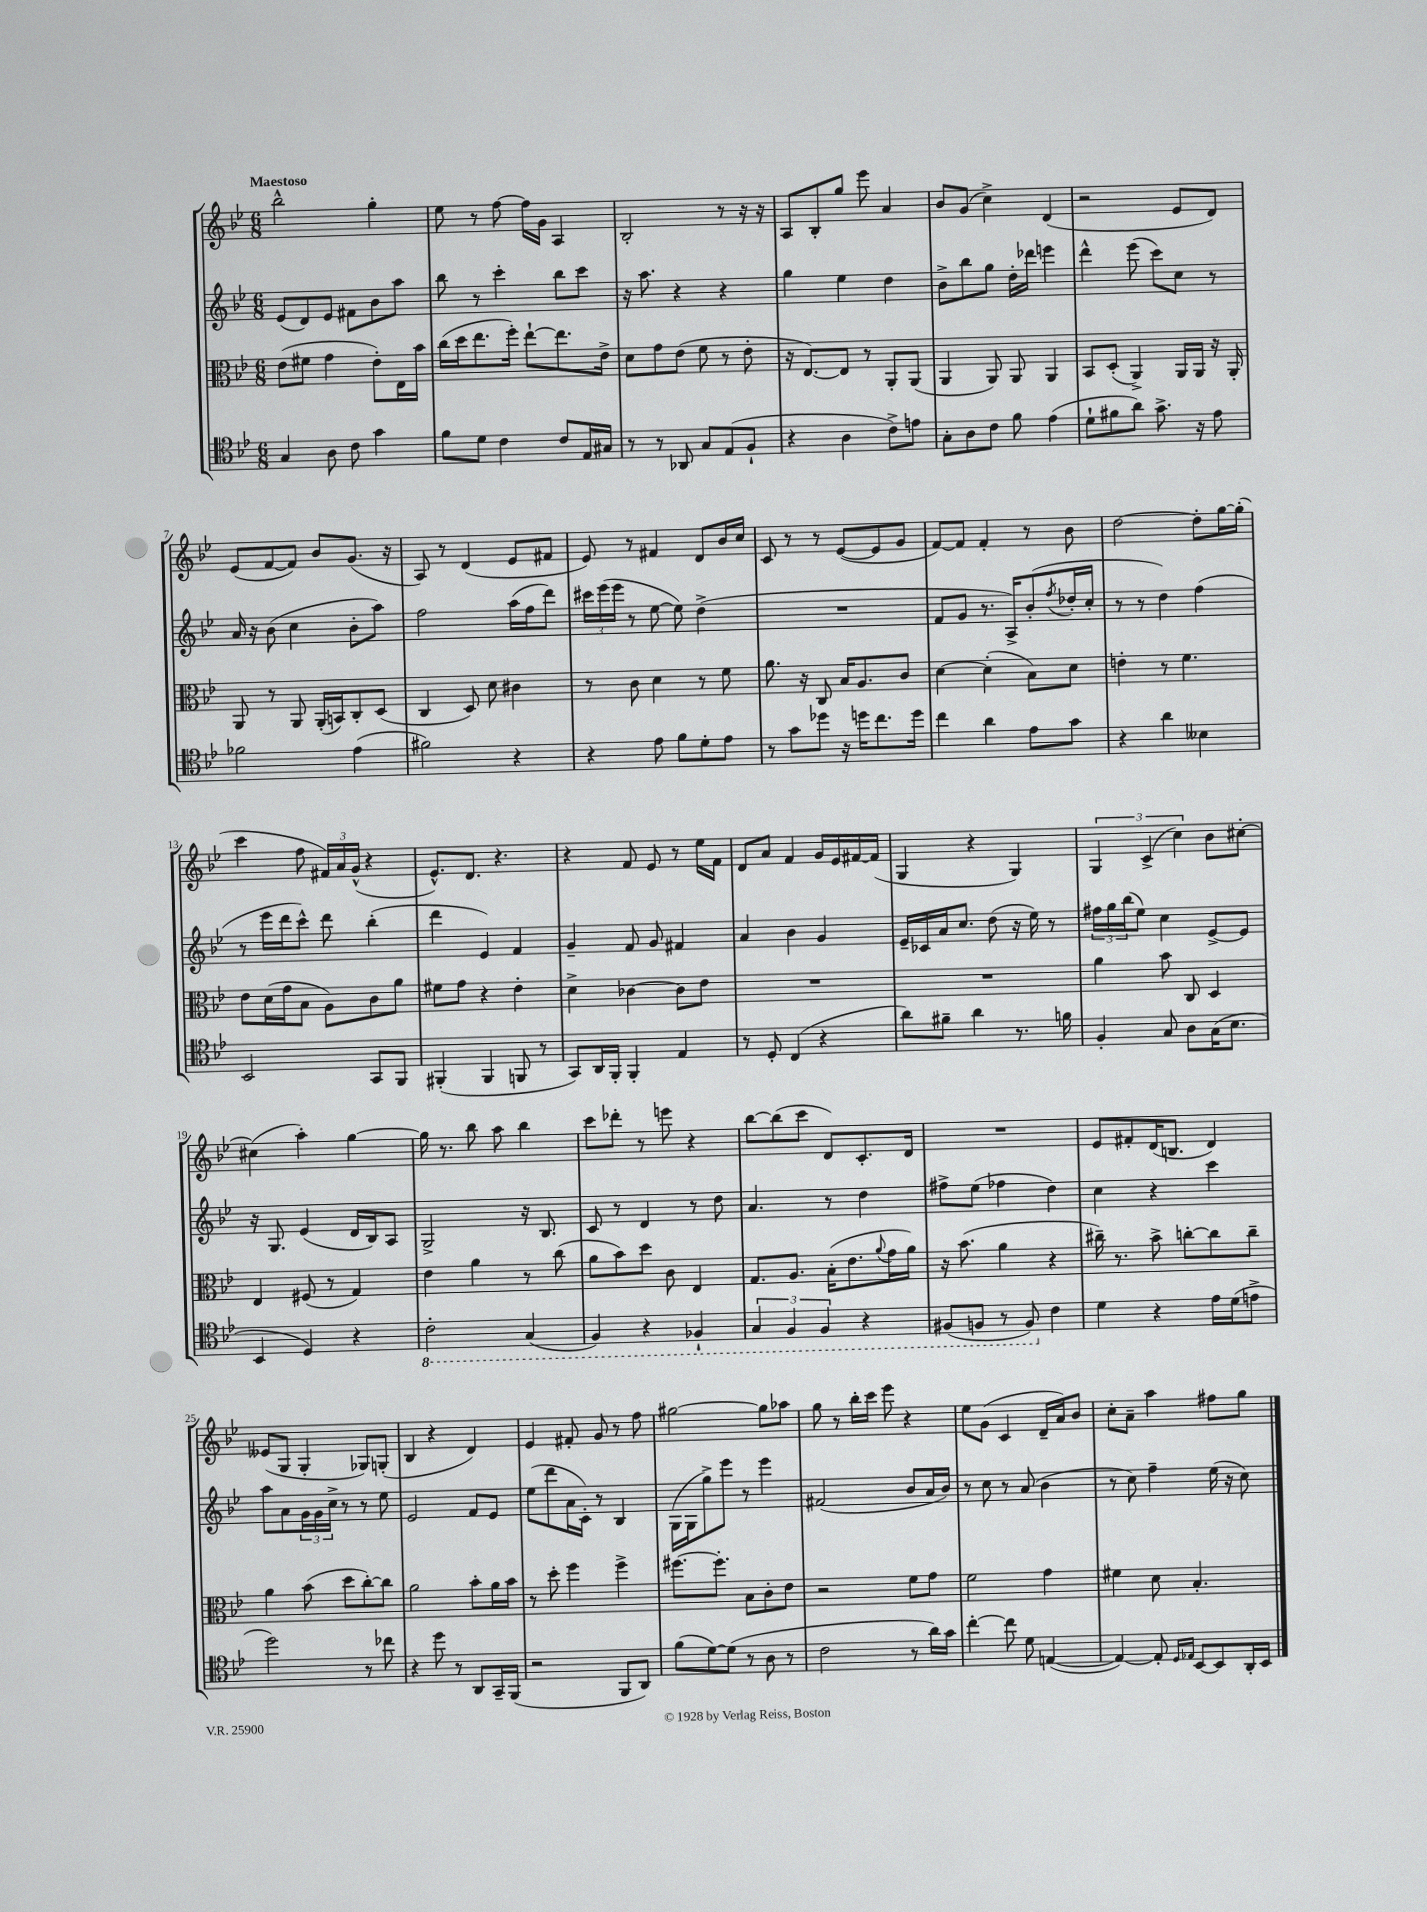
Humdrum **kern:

**kern	**kern	**kern	**kern
*staff4	*staff3	*staff2	*staff1
*clefC4	*clefC3	*clefG2	*clefG2
*k[b-e-]	*k[b-e-]	*k[b-e-]	*k[b-e-]
*M6/8	*M6/8	*M6/8	*M6/8
4G/	(8e-\L	(8e-/L	2bb-^^\
.	8f#\J	8d/)	.
8A\	4g\	8e-/J	.
8c\	.	8f#\L	.
4g\	8e-'\L)	8b-\	4gg'\
.	16E-\L	8aa\J	.
.	16b-\JJ	.	.
=	=	=	=
8f\L	(16cc\LL	8bb-\	8ee-\
.	16dd\J	.	.
8d\J	8.ee-\	8r	8r
4c\	.	4ccc'\	[8ff\
.	16ff'\Jk)	.	.
.	[8ee-`\L	.	16ff\]LL
.	.	.	16g\JJ
8c/L	8.ee-\]	8bb-\L	4A/
16E-/L	.	8ccc\J	.
16G#/JJ	16e-^\Jk	.	.
=	=	=	=
8r	8d\L	16r	2B-'/
.	.	8.aa\	.
8r	8g\	.	.
8AA-/	(8e-\J	4r	.
8G/L	8f\	.	.
(8E-/	8r	4r	8r
8F`/J	8e-'\	.	16r
.	.	.	16r
=	=	=	=
4r	16r	4gg\	8A/L
.	[8.E-/L)	.	.
.	.	.	8B-'/
4A\	8E-/]J	4ee-\	8gg/J
.	8r	.	8eee-\
8c^\L)	8AA'/L	4dd\	4a/
8e\J	(8AA/J	.	.
=	=	=	=
8G'\L	4AA/	8b-^\L	8b-/L
8A\	.	8bb-\	(8g/J
8c\J	8AA/)	8gg\J	4cc^\)
8f\	8AA/	16dd'\LL	.
.	.	16ddd-\JJ	.
(4e-\	4AA/	4eee\	(4d/
=	=	=	=
8d`\L	8BB-/L	4ddd^^\	2r
8f#\	(8D'/J	.	.
8a\J)	4AA^/)	(8eee-\	.
8.g^\	.	8ccc\L)	.
.	16AA/LL	8cc\J	8e-/L
16r	16AA/JJ	.	.
8e-\	16r	8r	8d/J)
.	16AA'/	.	.
=	=	=	=
2f-\	8AA/	16a/	(8e-/L
.	.	16r	.
.	8r	(8b-\	[8f/
.	8AA/	4cc\	8f/]J)
.	(16AA'/LL	.	8b-/L
.	16BB/J)	.	.
(4e-\	8C'/	8b-'\L	(8.g/J
.	(8D/J	8aa\J)	.
.	.	.	16r
=	=	=	=
2f#\)	4C/	2ff\	8A/)
.	.	.	8r
.	8D/)	.	(4d/
.	8d\	.	.
4r	4c#\	(16aa\LL	8e-/L
.	.	16ff\J	.
.	.	8ddd\J)	8f#/J
=	=	=	=
4r	8r	24ccc#\LL	8e-/)
.	.	(24eee-\	.
.	.	24eee-\JJ	.
.	8c\	8r	8r
8e-\	4d\	[8ee-\	4f#/
8f\L	.	8ee-\])	.
8d'\	8r	(4dd^\	8d/L
8e-\J	8f\	.	16b-/L
.	.	.	16cc/JJ
=	=	=	=
8r	8.a\	2.r	8c/
8g\L	.	.	8r
.	16r	.	.
8dd-\J	8C/	.	8r
16r	16B-/LK	.	([8e-/L
16dd\LK	8.A/	.	.
8.cc\	.	.	8e-/]
.	8c/J	.	8g/J
16dd\Jk	.	.	.
=	=	=	=
4cc\	[4d\	8f/L	[8f/L)
.	.	8g/J	8f/]J
4a\	(4d'\]	8.r	4f'/
.	.	16A^/LK)	.
8e-\L	8B-\L)	(8b-'/	8r
.	.	8qff/	.
8g\J	8d\J	16dd-'/L	8b-\
.	.	16cc'/JJ	.
=	=	=	=
4r	4e'\	8r	[2dd\
.	.	8r	.
4a\	8r	4dd\)	.
.	4.f\	.	.
4B--\	.	(4ff\	8dd'\]L
.	.	.	[16gg\L
.	.	.	(16gg'\]JJ
=	=	=	=
2BB-/	8e-\L	8r	4ccc\
.	(16d\L	16eee-\LL	.
.	16g\J	16ddd\J	.
.	8B-\J	8ccc^^\J)	8ff\
.	8A\L)	8ddd\	24f#/LL)
.	.	.	24a/
.	.	.	(24g^^/JJ
8GG/L	8c\	(4bb-'\	4r
8FF/J	8a\J	.	.
=	=	=	=
(4FF#'/	8f#\L	4ddd\	8.e-^^/L)
.	8g\J	.	.
.	.	.	8.d/J
4FF#/	4r	4e-/)	.
.	.	.	4.r
8FF/	4e-'\	4f/	.
8r	.	.	.
=	=	=	=
8GG/L)	4d^\	4g~/	4r
16AA/L	.	.	.
16FF'/JJ	.	.	.
4FF'/	[4c-\	8f/	8f/
.	.	8g/	8e-/
4E-/	8c-\]L	4f#/	8r
.	8e-\J	.	16ee-\LL
.	.	.	16f\JJ
=	=	=	=
8r	2.r	4a/	8d/L
8D'/	.	.	8a/J
(4C/	.	4b-\	4f/
4r	.	4g/	16g/LL
.	.	.	16e-/
.	.	.	[16f#/
.	.	.	(16f#/]JJ
=	=	=	=
8a\L)	2.r	16e-~/LL	4G/
.	.	16c-/	.
8f#~\J	.	16a/J	.
.	.	8.cc/J	.
4a\	.	.	4r
.	.	(8dd\	.
8.r	.	16r	4G/)
.	.	16ee-\)	.
.	.	8r	.
16f\	.	.	.
=	=	=	=
4F'/	4a\	24ff#\LL	6G/
.	.	24gg\	.
.	.	(24bb-\J	.
.	.	8ee-\J)	.
.	.	.	(6c^/
8G/	8b-\	4cc\	.
.	.	.	6cc\)
8A\L	8C/	.	.
(16G\K	4D/	[8e-^/L	8b-\L
8.B-\J	.	.	.
.	.	8e-/]J	[8cc#'\J
=	=	=	=
4BB-/	4E-/	16r	(4cc#\]
.	.	8.G/	.
4D/)	(8F#/	(4e-/	4aa'\)
.	8r	.	.
4r	4G/)	16d/LL	[4gg\
.	.	16B-/J)	.
.	.	8A/J	.
=	=	=	=
2C'\	4e-\	2G^/	16gg\]
.	.	.	8.r
.	4a\	.	8bb-\
.	.	.	8aa\
(4GG/	8r	16r	4bb-\
.	.	8.B-/	.
.	(8cc\	.	.
=	=	=	=
4FF/)	8a\L	8c/	8ccc\L
.	8b-\)	8r	8ddd-'\J
4r	8dd\J	4d/	8r
.	8c\	.	8eee\
4FF-`/	4E-/	8r	4r
.	.	8dd\	.
=	=	=	=
6GG/	8.G/L	4.a/	[8bb-\L
.	.	.	(8bb-\]
6FF/	.	.	.
.	8.A/J	.	.
.	.	.	8ccc\J
6FF/	.	.	.
.	(16B-'\LK	8r	8d/L)
.	8.e-\	.	.
4r	.	4dd\	8.c'/
.	8qqa/	.	.
.	16g\L	.	.
.	16a\JJ)	.	16d/Jk
=	=	=	=
(8FF#/L	16r	8ff#^\L	2.r
.	(8.b-\	.	.
8FF/J	.	(8ee-\J	.
8r	4a\	4ff-\	.
8FF/)	.	.	.
4c\	4r	4dd\)	.
=	=	=	=
4d\	16cc#~\)	4cc\	8e-/L
.	8.r	.	.
.	.	.	8f#'/
4r	8b-^\	4r	(16d/K
.	.	.	8.B/J
.	[8cc'\L	.	.
16e-\LL	8cc\]	4ccc\	4d/)
(16d\J	.	.	.
8e^\J	8cc~\J	.	.
=	=	=	=
2dd\)	4a\	8aa\L	(8e--/L
.	.	8a\	8G/J
.	(8b-\	24g\L	4G'/
.	.	24g\	.
.	.	24cc^\JJ	.
.	8dd\L	8r	.
8r	[8cc'\)	8r	8G-/L)
8cc-\	8cc\]J	8ee-\	(8G'/J
=	=	=	=
4r	2a\	2e-/	4B-/
8dd\	.	.	4r
8r	.	.	.
8AA/L	8b-'\L	8f/L	4d/)
16GG~/L	16a\L	8e-/J	.
(16FF/JJ	16b-\JJ	.	.
=	=	=	=
2r	8r	(8ee-\L	4e-/
.	8dd'\	8ddd\	.
.	4ff\	16a\L	8f#'/
.	.	16c'\JJ)	.
.	.	8r	8g/
8FF/L	4ff^\	4B-/	8r
8AA/J)	.	.	8ff\
=	=	=	=
(8f\L	[8.ff#\L	(16G\LL	[2gg#\
.	.	16G\J	.
[8d\)	.	8gg^\)	.
.	8.ff#'\]J	.	.
(8d\]J	.	8eee-\J	.
8r	8B-\L	8r	.
8A\	8c'\	4eee-\	8gg#\]L
8r	8e-\J	.	8aa-\J
=	=	=	=
2c\	2r	(2f#/	8gg\
.	.	.	8r
.	.	.	16bb-'\LL
.	.	.	16ccc\JJ
.	.	.	8eee-\
8r	8f\L	8b-/L	4r
16a\LL)	8g\J	16a/L	.
16g\JJ	.	16b-/JJ)	.
=	=	=	=
[4cc'\	2f\	8r	8ee-\L
.	.	8cc\	(8g\J
8cc\]	.	8r	4c/
8d\	.	(8a/	.
([4E/	4g\	4b-\	16d~/LL
.	.	.	16a/J)
.	.	.	8b-/J
=	=	=	=
4E/_)	4f#\	8r	8cc'\L
.	.	8cc\)	8a~\J
8E'/]	8d\	4ff~\	4aa\
16qqD/LL	.	.	.
16qqE-/JJ	.	.	.
[8BB-/L	4.B-'/	.	.
8BB-/]	.	(16ee-\	8ff#\L
.	.	16r	.
16AA'/L	.	8cc\)	8gg\J
16BB-/JJ	.	.	.
==	==	==	==
*-	*-	*-	*-
